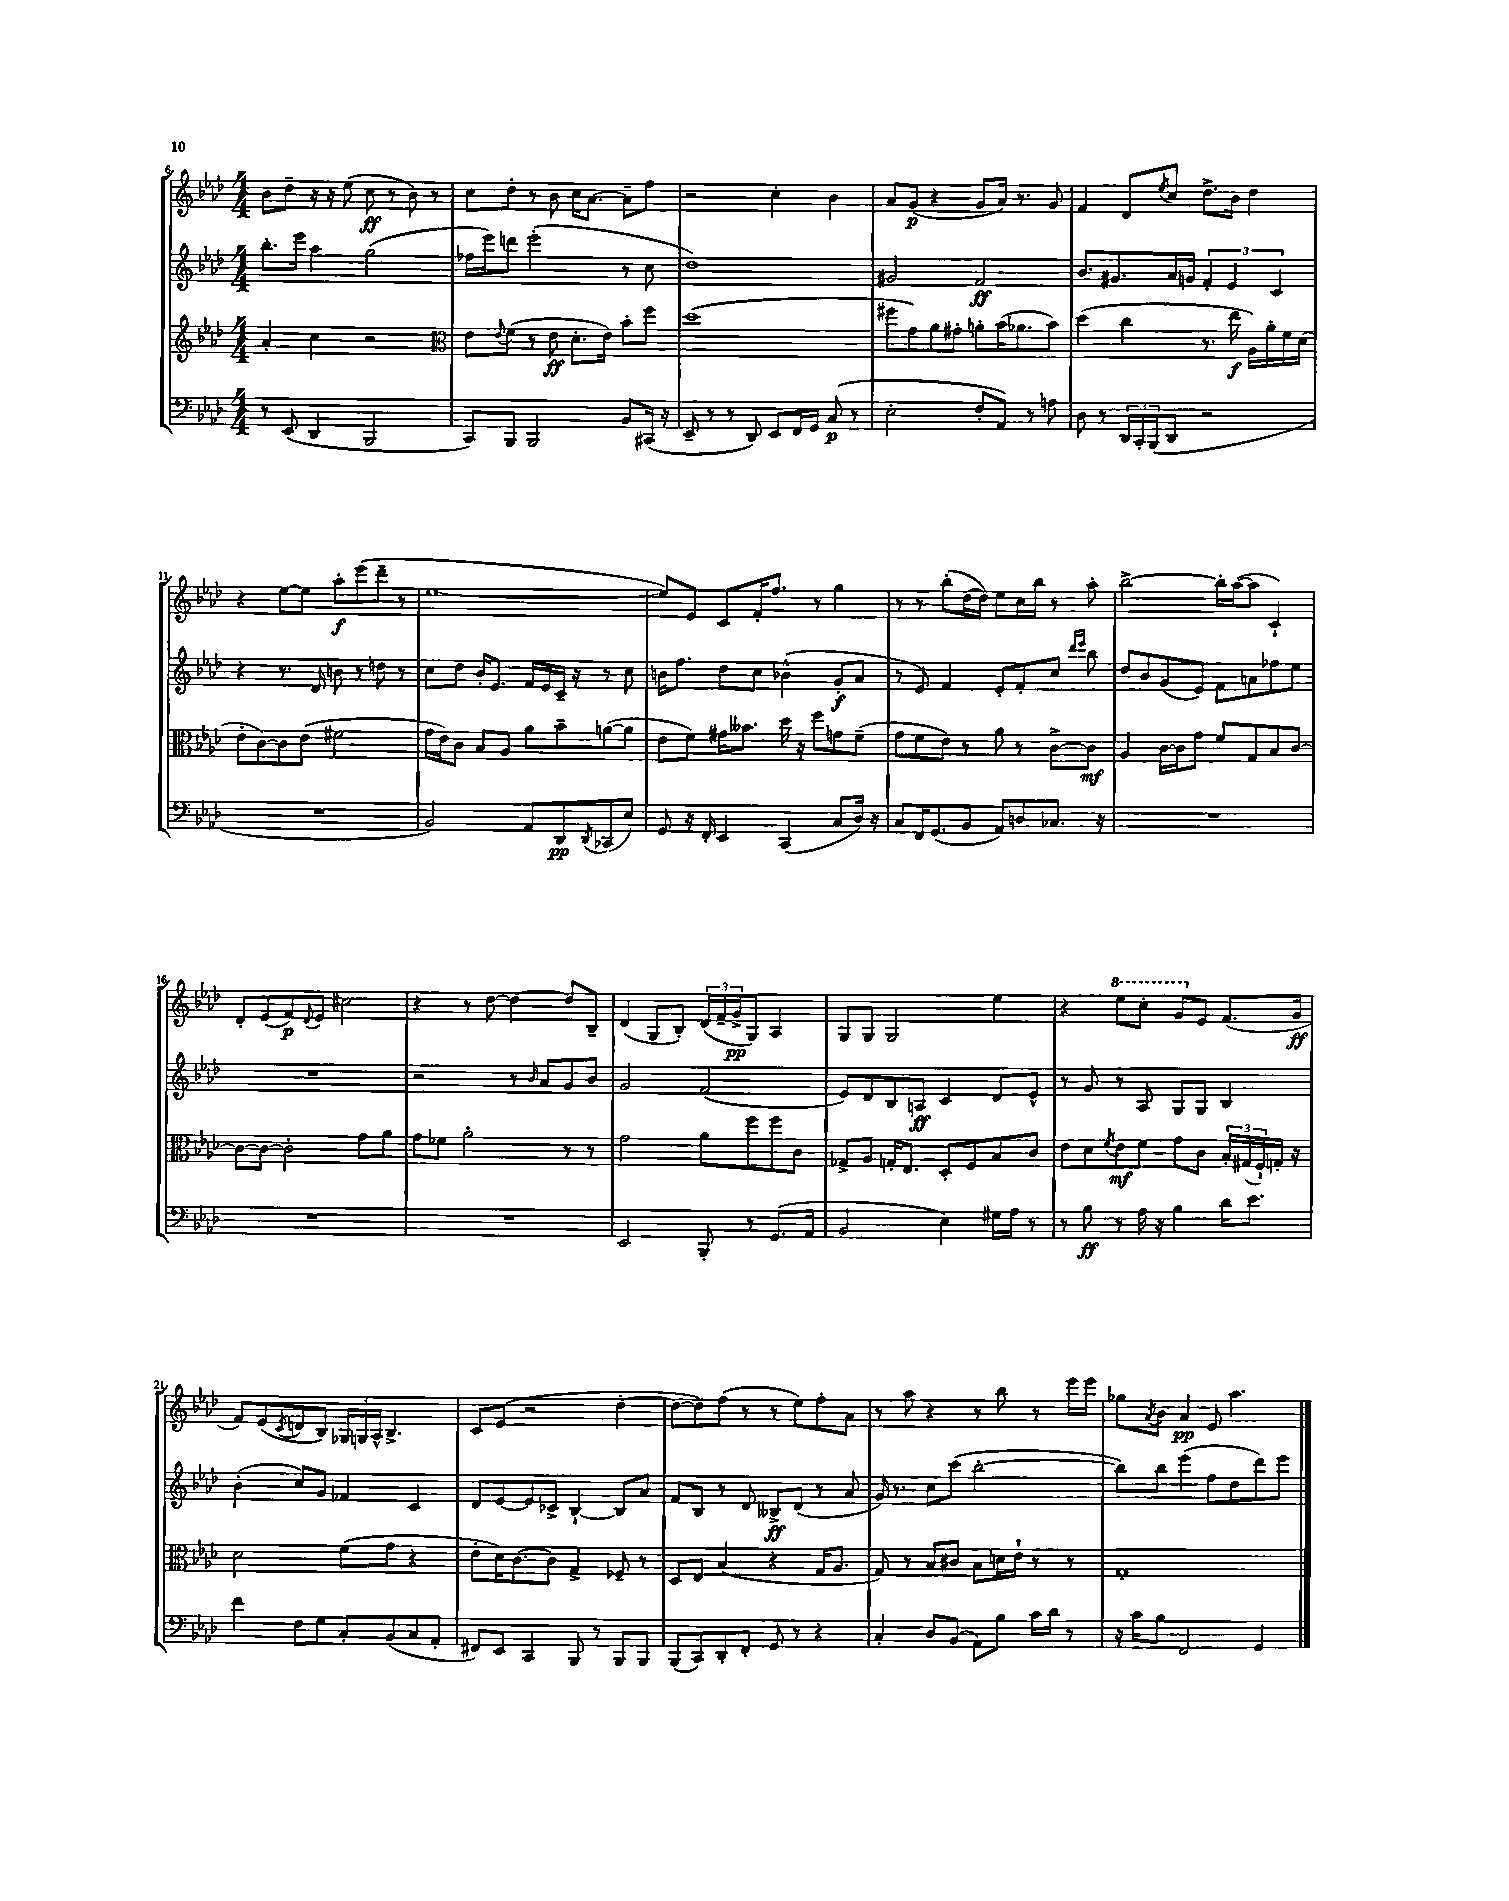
<<
\new StaffGroup <<
\new Staff = "s0" {
    \clef treble \key aes \major \numericTimeSignature \time 4/4
    bes'8 des''8-- r16 r16 ees''8( c''8\ff r8 bes'8) r8 |
    c''8 des''8-. r8 bes'8 c''16 aes'8.~ aes'8-- f''8 |
    r2 c''4-. bes'4 |
    aes'8 g'8\p( r4 g'8 aes'16) r8. g'8 |
    f'4 des'8 \acciaccatura { ees''8 } c''8 des''8.-> bes'16 des''4 |
    r4 ees''8~ ees''8 aes''8-.\f ees'''8( des'''8-- r8 |
    ees''1~ |
    ees''8) ees'8 c'8 f'16-. f''8. r8 g''4 |
    r8 r8 bes''8-.( des''16~ des''16) ees''8 c''16 bes''16 r8 aes''8-. |
    bes''2~-> bes''16-. aes''16~( aes''8 c'4-!) |
    des'8-. ees'8( f'8\p) \appoggiatura { des'8 } ees'8 cis''2 |
    r4 r8 des''8~ des''4~ des''8 bes8-- |
    des'4( g8 bes8-.) \tuplet 3/2 { des'16( f'16-- g'16->\pp } g8) aes4 |
    g8 g8 g2 ees''4 |
    r4 \ottava #1 ees'''8 c'''8-. g''8 \ottava #0 ees'8 f'8.( g'16\ff |
    f'8) ees'8( \acciaccatura { c'8 } d'8 bes8) \tuplet 3/2 { ges16 g16 aes16-^ } bes4.-> |
    c'8 ees'8( r2 des''4~-. |
    des''8~ des''8) f''8( r8 r8 ees''8) f''8-. aes'8 |
    r8 aes''8 r4 r8 bes''8 r8 ees'''16 ees'''16 |
    ges''8 \acciaccatura { aes'8 } bes'8 aes'4\pp ees'8 aes''4. \bar "|." |
}
\new Staff = "s1" {
    \clef treble \key aes \major \numericTimeSignature \time 4/4
    bes''8.-. ees'''16 aes''4 g''2( |
    fes''16 ees'''16) d'''8 ees'''2-.( r8 c''8 |
    des''1) |
    gis'2 f'2\ff |
    bes'8. gis'8. aes'16 g'16 \tuplet 3/2 { f'4-. ees'4 c'4 } |
    r4 r8. des'16 b'8 r8 d''8 r8 |
    c''8 des''8 bes'16-. ees'8. f'16 ees'16 c'16-- r16 r8 c''8 |
    b'16 f''8. des''8 c''8 bes'4-^( g'8-.\f aes'8 |
    r8 ees'8) f'4 ees'8-. f'8-. c''8 \grace { des'''16 ees'''16 } bes''8 |
    des''8 bes'8 g'8( ees'8) f'8 a'8 fes''8 ees''8 |
    R1 |
    r2 r8 \grace { bes'16 } aes'8 g'8 bes'8 |
    g'2 f'2( |
    ees'8) des'8 bes8 a8\ff c'4 des'8 ees'8-^ |
    r8 g'8 r8 aes8 g8 g8 bes4 |
    bes'4-.( c''8) g'8 fes'4 c'4 |
    des'8 ees'8~ ees'8 ces'8-> bes4~-! bes8 aes'8 |
    f'8 bes8 r8 des'8 beses8->\ff des'8( r8 aes'8 |
    g'16) r8. c''8 c'''8( bes''2~-. |
    bes''8) bes''8 ees'''4( f''8 des''8 des'''8) ees'''8 \bar "|." |
}
\new Staff = "s2" {
    \clef treble \key aes \major \numericTimeSignature \time 4/4
    aes'4-. c''4 r2 |
    \clef alto ees'8 \appoggiatura { ees'8 } f'8( r8 ees'8\ff des'8.-. ees'16) bes'8-. f''8 |
    des''1( |
    fis''8 g'8) aes'8 gis'8-. a'8-. bes'16( aes'8. bes'8) |
    des''4( c''4 r8. ees''16\f aes16) aes'16-. f'16 des'16( |
    ees'8-. c'8~) c'8 ees'8( fis'2 |
    g'16 ees'16) c'8 bes8 aes8 aes'8 bes'8-- a'8~( a'8 |
    ees'8 f'8) gis'16 beses'8. des''16 r16 f''8 g'8 f'8--( |
    g'8 f'8 ees'8) r8 aes'8 r8 c'8~-> c'8\mf |
    aes4 c'16~ c'16 g'8 f'8 g8 bes8 c'8~ |
    c'8~ c'8~ c'2-. g'8 aes'8 |
    g'8 fes'8 aes'2-. r8 r8 |
    g'2 aes'8 f''8 f''8 c'8 |
    ges8-> aes8 g16-. ees8. des8-. f8 bes8 c'8 |
    ees'8 des'8 \acciaccatura { f'8 } ees'8\mf f'8 g'8 c'8 \tuplet 3/2 { bes16-. gis16( f16-!) } g16-. r16 |
    des'2 f'8( g'8 r4 |
    ees'8-. des'16) c'8.~ c'8 g4-> fes8-- r8 |
    des8 ees8 bes4( r4 g16 aes8. |
    g8) r8 bes8 cis'8 bes8 d'16 ees'16-! r8 r8 |
    g1-. \bar "|." |
}
\new Staff = "s3" {
    \clef bass \key aes \major \numericTimeSignature \time 4/4
    r8 ees,8( des,4 bes,,2 |
    c,8) bes,,8 bes,,2 bes,8 cis,16( r16 |
    ees,8-- r8 r8 des,8) ees,8 f,16 g,16 c8\p( r8 |
    ees2-. f8-. aes,8) r8 a8 |
    des8 r8 \tuplet 3/2 { des,16 c,16-. bes,,16( } des,8 r2 |
    R1 |
    bes,2) aes,8 des,8\pp \acciaccatura { des,8 } ces,8( ees8) |
    g,8 r16 f,16-. ees,4 c,4( c8 des16) r16 |
    c8 f,16 g,8.( bes,8 aes,8) d8 ces8. r16 |
    R1 |
    R1 |
    R1 |
    ees,2 bes,,8-. r8 g,8.( aes,16 |
    bes,2 ees4) gis16 aes16 r8 |
    r8 bes8\ff r8 aes16 r16 bes4 des'16 ees'8. |
    f'4 f8 g8 c8-. bes,8( c8 aes,8-. |
    fis,8) ees,8 c,4 bes,,8 r8 bes,,8 bes,,8 |
    bes,,8( c,8) des,8-. f,8-. g,8 r8 r4 |
    c4-. des8 bes,8( aes,8) bes8 c'16 des'16 r8 |
    r16 c'16 bes8 f,2 g,4 \bar "|." |
}
>>
>>
\layout { \context { \Score currentBarNumber = #6 } }
